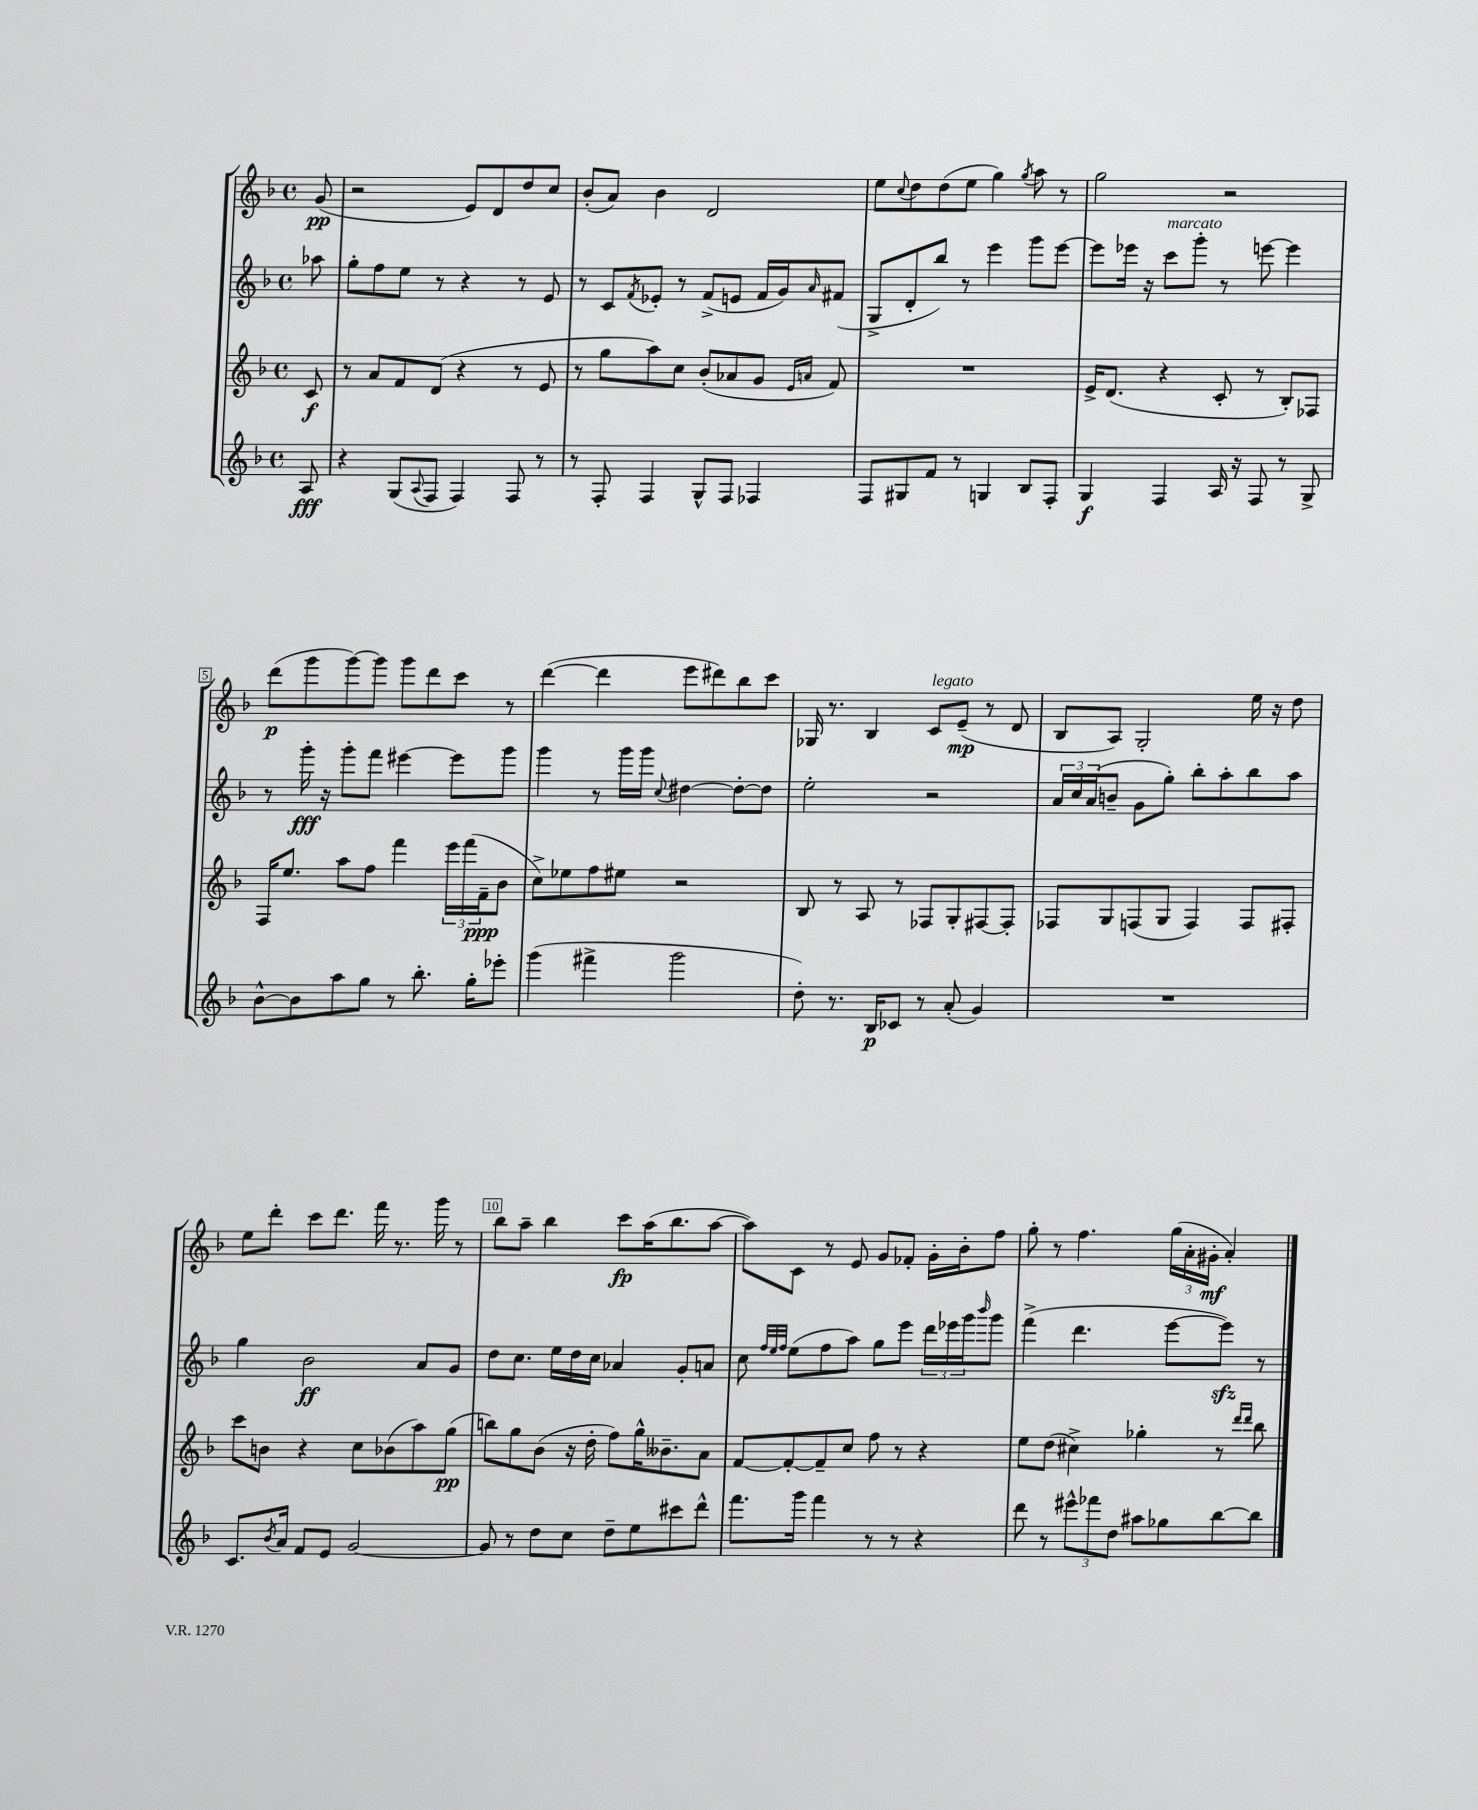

**kern	**kern	**kern	**kern
*staff4	*staff3	*staff2	*staff1
*clefG2	*clefG2	*clefG2	*clefG2
*k[b-]	*k[b-]	*k[b-]	*k[b-]
*M4/4	*M4/4	*M4/4	*M4/4
*met(c)	*met(c)	*met(c)	*met(c)
8A/	8c/	8aa-\	(8g/
=	=	=	=
4r	8r	8gg'\L	2r
.	8a/L	8ff\	.
(8G/L	8f/	8ee\J	.
8qqA/	.	.	.
8F/J	(8d/J	8r	.
4F/)	4r	4r	8e/L)
.	.	.	8d/
8F/	8r	8r	8dd/
8r	8e/	8e/	8cc/J
=	=	=	=
8r	8r	8r	(8b-'/L
8F'/	8gg\L	8c/L	8a/J)
.	.	8qf/	.
4F/	8aa\)	8e-'/J	4b-\
.	8cc\J	8r	.
8G^^/L	(8b-'/L	(8f^/L	2d/
8F/J	8a-/	8e/J	.
4F-/	8g/J	16f/LL	.
.	.	16g/J)	.
.	16qqe/LL	.	.
.	16qqa/JJ	16qqa/	.
.	8f/)	(8f#/J	.
=	=	=	=
8F/L	1r	8G^/L	8ee\L
.	.	.	8qqcc/
8G#/	.	8d'/	8dd\
8f/J	.	8bb-/J)	(8dd\
8r	.	8r	8ee\J
4G/	.	4eee\	4gg\)
.	.	.	8qgg/
8B-/L	.	8ggg\L	8aa\
8F'/J	.	[8eee\J	8r
=	=	=	=
4G/	16e^/LK	8eee\]L	2gg\
.	(8.d/J	.	.
.	.	16eee-\Jk	.
.	.	16r	.
4F/	4r	8ccc\L	.
.	.	8ggg'\J	.
16A/	8c'/	8r	2r
16r	.	.	.
8F/	8r	[8eee\	.
8r	8B-'/L)	4eee\]	.
8G^/	8F-/J	.	.
=	=	=	=
[8b-^^\L	16F/LK	8r	(8ddd\L
.	8.ee/J	.	.
8b-\]	.	16ggg'\	8ggg\
.	.	16r	.
8aa\	8aa\L	8ggg'\L	[8ggg\)
8gg\J	8ff\J	8fff\J	8ggg\]J
8r	4fff\	[4eee#\	8ggg\L
8.bb-'\	.	.	8ddd\
.	24eee\LL	8eee#\]L	8ccc\J
.	(24fff\	.	.
16gg'\LK	.	.	.
.	24f~\J	.	.
8eee-'\J	8b-\J	8ggg\J	8r
=	=	=	=
(4ggg\	8cc^\L)	4ggg\	([4ddd\
.	8ee-\	.	.
4fff#^\	8ff\	8r	4ddd\]
.	8ee#\J	16ggg\LL	.
.	.	16ggg\JJ	.
.	.	8qqcc/	.
2ggg\	2r	[4dd#\	8eee\L
.	.	.	8ddd#\)
.	.	8dd#'\_L	8bb-\
.	.	8dd#\]J	8ccc\J
=	=	=	=
8dd'\)	8B-/	2ee'\	16G-/
.	.	.	8.r
8.r	8r	.	.
.	8A/	.	4B-/
16B-/LK	.	.	.
8c-/J	8r	.	.
8r	8F-/L	2r	8c/L
(8a'/	8G'/	.	(8e~/J
4g/)	[8F#/	.	8r
.	8F#'/]J	.	8d/
=	=	=	=
1r	8F-/L	24a/LL	8B-/L
.	.	24cc/	.
.	.	(24a/J	.
.	8G/	8b~/J	8A/J)
.	(8F/	8g\L	2G'/
.	8G/J	8gg'\J)	.
.	4F/)	8bb-'\L	.
.	.	8aa'\	.
.	8F/L	8bb-\	16ee\
.	.	.	16r
.	8F#'/J	8aa\J	8dd\
=	=	=	=
8.c/L	8ccc\L	4gg\	8ee\L
.	8b\J	.	8ddd'\J
8qb-/	.	.	.
16a/Jk	.	.	.
8f/L	4r	2b-\	8ccc\L
8e/J	.	.	8.ddd\J
[2g/	8cc\L	.	.
.	.	.	16fff\
.	(8b-\	.	8.r
.	8aa\)	8a/L	.
.	.	.	16ggg\
.	(8gg\J	8g/J	8r
=	=	=	=
8g/]	8bb\L)	8dd\L	8bb-\L
8r	8gg\	8.cc\J	8aa~\J
8dd\L	(8b-\J	.	4bb-\
.	.	16ee\LL	.
8cc\J	16r	16dd\	.
.	16dd'\	16cc\JJ	.
8dd~\L	8ff\L)	4a-/	8ccc\L
8ee\	16gg^^\K	.	(16aa\K
.	8.b--~\	.	8.bb-\
8ccc#\	.	8g'/L	.
8ddd^^\J	8a\J	8a/J	[8aa\J
=	=	=	=
8.fff\L	[8f/L	8cc\	8aa\]L)
.	.	32qqff/LLL	.
.	.	32qqee/	.
.	.	32qqff/JJJ	.
.	8f'/_	(8ee\L	8c\J
16ggg\Jk	.	.	.
4fff\	8f~/]	8ff\	8r
.	8cc/J	8aa\J)	8e/
8r	8ff\	8gg\L	8g/L
8r	8r	8eee\J	8f-'/J
4r	4r	24ddd\LL	16g'\LL
.	.	24eee-\	.
.	.	.	16b-'\J
.	.	24ggg\J	.
.	.	16qqbbb-/	.
.	.	8ggg\J	8ff\J
=	=	=	=
8ddd\	8ee\L	(4fff^\	8gg'\
8r	(8dd\J	.	8r
12eee#^^\L	4cc#^\)	4.ddd\	4.ff\
12fff-\	.	.	.
12dd\J	.	.	.
8aa#\L	4gg-'\	.	.
8gg-\	.	[8eee\L	(24gg\LL
.	.	.	24a'\
.	.	.	24g#'\JJ
[8bb-\	8r	8eee\]J)	4a'/)
.	16qqddd/LL	.	.
.	16qqddd/JJ	.	.
8bb-\]J	8bb-\	8r	.
==	==	==	==
*-	*-	*-	*-
